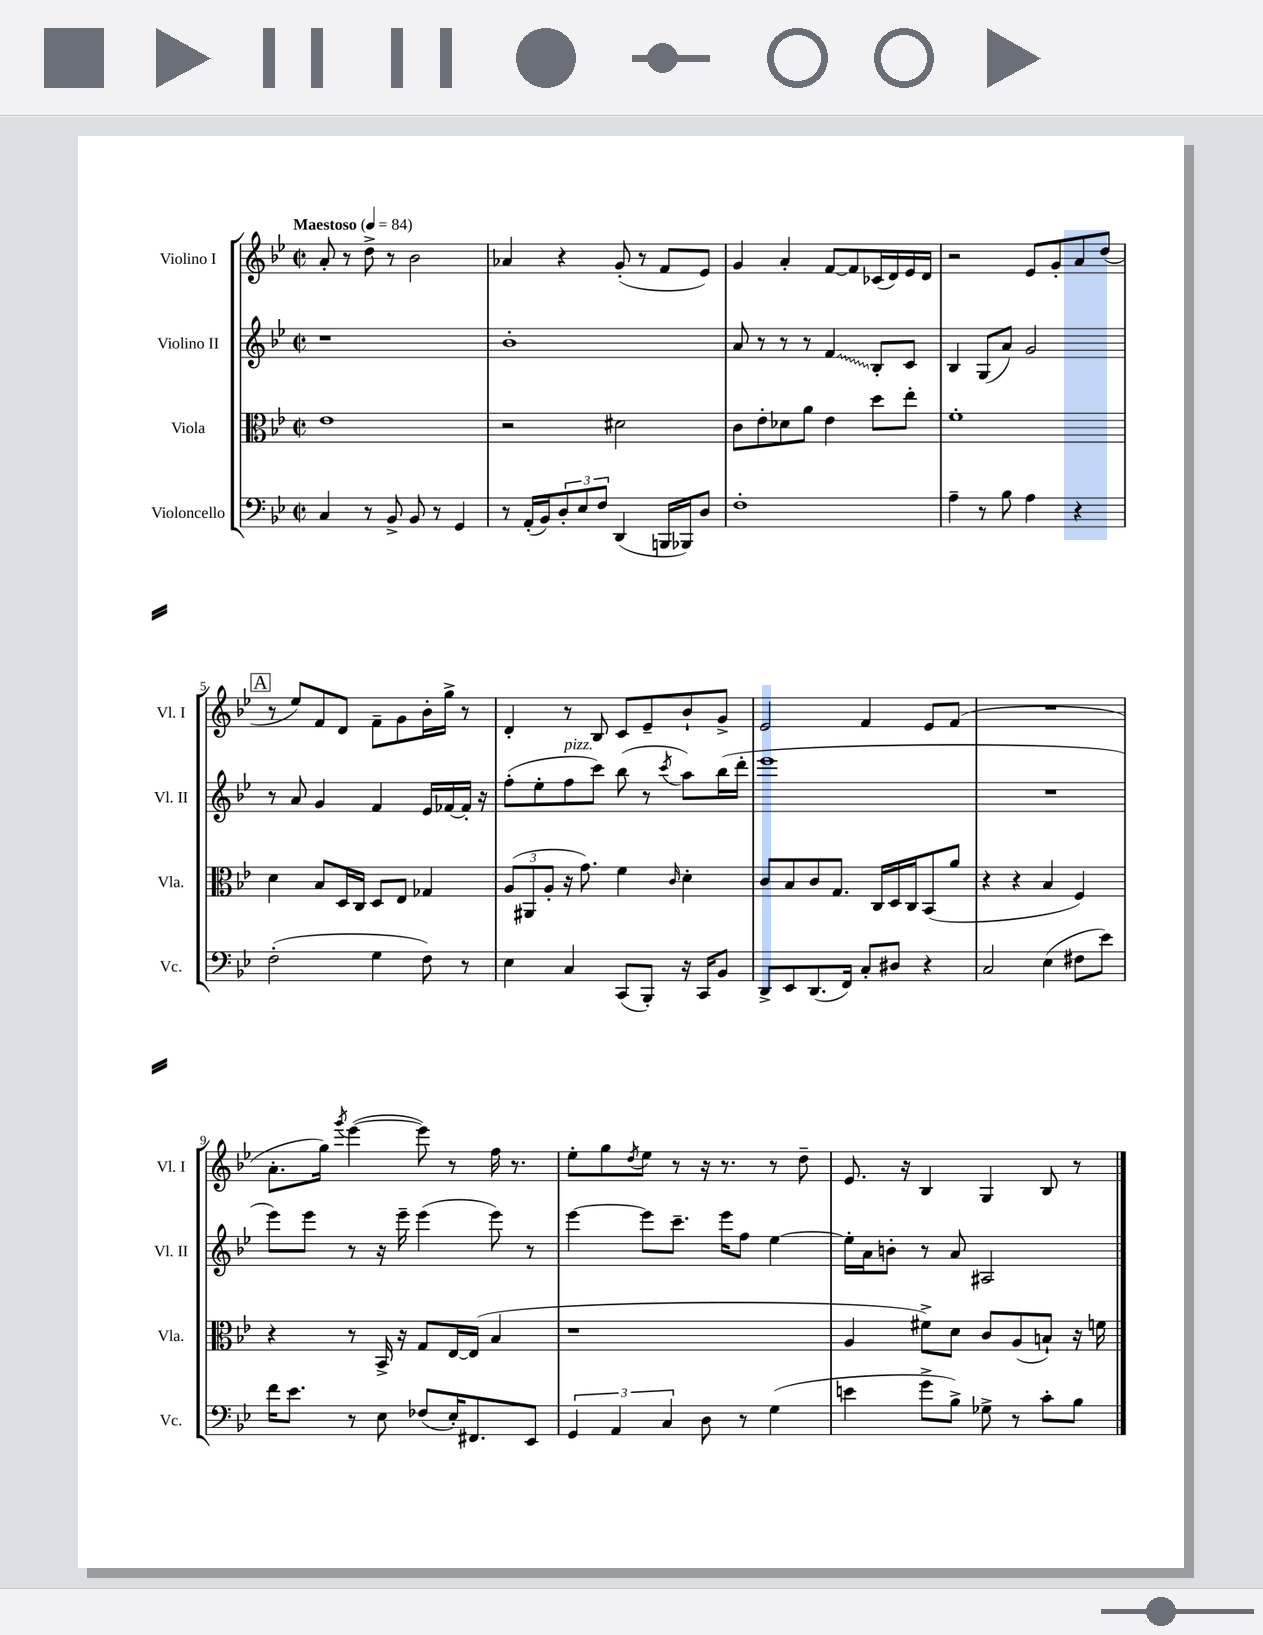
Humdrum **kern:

**kern	**kern	**kern	**kern
*staff4	*staff3	*staff2	*staff1
*clefF4	*clefC3	*clefG2	*clefG2
*k[b-e-]	*k[b-e-]	*k[b-e-]	*k[b-e-]
*M2/2	*M2/2	*M2/2	*M2/2
*met(c|)	*met(c|)	*met(c|)	*met(c|)
*MM84	*MM84	*MM84	*MM84
4C/	1e-	1r	8a'/
.	.	.	8r
8r	.	.	8dd^\
8BB-^/	.	.	8r
8BB-/	.	.	2b-\
8r	.	.	.
4GG/	.	.	.
=	=	=	=
8r	2r	1b-'	4a-/
(16AA'/LL	.	.	.
16BB-/J)	.	.	.
12D'/	.	.	4r
12E-/	.	.	.
12F/J	.	.	.
(4DD/	2d#\	.	(8g'/
.	.	.	8r
16BBB/LL	.	.	8f/L
16BBB-/J)	.	.	.
8D/J	.	.	8e-/J)
=	=	=	=
1F'	8c\L	8a/	4g/
.	8e-'\	8r	.
.	8d-\	8r	4a'/
.	8a\J	8r	.
.	4e-\	4f/	[8f/L
.	.	.	8f/]
.	8dd\L	8B-'/L	(16c-/L
.	.	.	16d/)
.	8ee-'\J	8c/J	16e-/
.	.	.	16d/JJ
=	=	=	=
4A~\	1f'	4B-/	2r
8r	.	(8G/L	.
8B-\	.	8a/J)	.
4A\	.	2g/	8e-/L
.	.	.	8g'/
4r	.	.	8a/
.	.	.	(8dd/J
=	=	=	=
(2F'\	4d\	8r	8r
.	.	8a/	8ee-/L)
.	8B-/L	4g/	8f/
.	16D/L	.	8d/J
.	16C/JJ	.	.
4G\	8D/L	4f/	8f~\L
.	8E-/J	.	8g\
8F\)	4G-/	16e-/LL	16b-'\L
.	.	[16f-/	16gg^\JJ
8r	.	16f-'/]JJ	8r
.	.	16r	.
=	=	=	=
4E-\	(12A/L	(8ff'\L	4d'/
.	12AA#/	.	.
.	.	8ee-'\	.
.	12A'/J	.	.
4C/	16r	8ff\	8r
.	8.g\)	.	.
.	.	8ccc\J)	8B-/
(8CC/L	4f\	(8bb-\	8c/L
8BBB-'/J)	.	8r	8e-~/
.	16qqc/	8qccc/	.
16r	4d'\	8aa\L)	8b-`/
16CC/LK	.	.	.
8BB-/J	.	(16bb-\L	8g^/J
.	.	16ddd'\JJ	.
=	=	=	=
8DD^/L	8c/L	1eee-	2e-/
8EE-/	8B-/	.	.
(8.DD/	8c/	.	.
.	8.G/J	.	.
16FF/Jk)	.	.	.
8C'/L	.	.	4f/
.	16C/LL	.	.
8D#/J	16D/	.	.
.	16C/J	.	.
4r	(8BB-/	.	8e-/L
.	8a/J	.	(8f/J
=	=	=	=
2C/	4r	1r	1r
.	4r	.	.
(4E-\	4B-/	.	.
8F#\L	4F/)	.	.
8e-\J)	.	.	.
=	=	=	=
16f\LK	4r	8eee-\L)	8.a'\L
8.e-\J	.	.	.
.	.	8eee-\J	.
.	.	.	16gg\Jk)
.	.	.	8qggg/
8r	8r	8r	([4eee-\
8E-\	16BB-^/	16r	.
.	16r	16eee-~\	.
(8F-/L	8G/L	(4eee-\	8eee-\])
16E-'/K)	[16E-/L	.	8r
8.FF#/	(16E-/]JJ	.	.
.	4B-/	8eee-\)	16ff\
.	.	.	8.r
8EE-/J	.	8r	.
=	=	=	=
6GG/	1r	[4eee-\	8ee-'\L
.	.	.	8gg\
6AA/	.	.	.
.	.	.	8qdd/
.	.	8eee-\]L	8ee-\J
6C/	.	.	.
.	.	8.ccc~\J	8r
8D\	.	.	16r
.	.	16eee-\LK	8.r
8r	.	8ff\J	.
(4G\	.	[4ee-\	8r
.	.	.	8dd~\
=	=	=	=
4e\	4A/	16ee-'\]LL	8.e-/
.	.	16a\J	.
.	.	8b'\J	.
.	.	.	16r
8g^\L	8f#^\L)	8r	4B-/
8B-^\J)	8d\J	8a/	.
8G-^\	8c/L	2A#/	4G/
8r	(8A/	.	.
8c'\L	8B`/J)	.	8B-/
8B-\J	16r	.	8r
.	16f\	.	.
==	==	==	==
*-	*-	*-	*-
